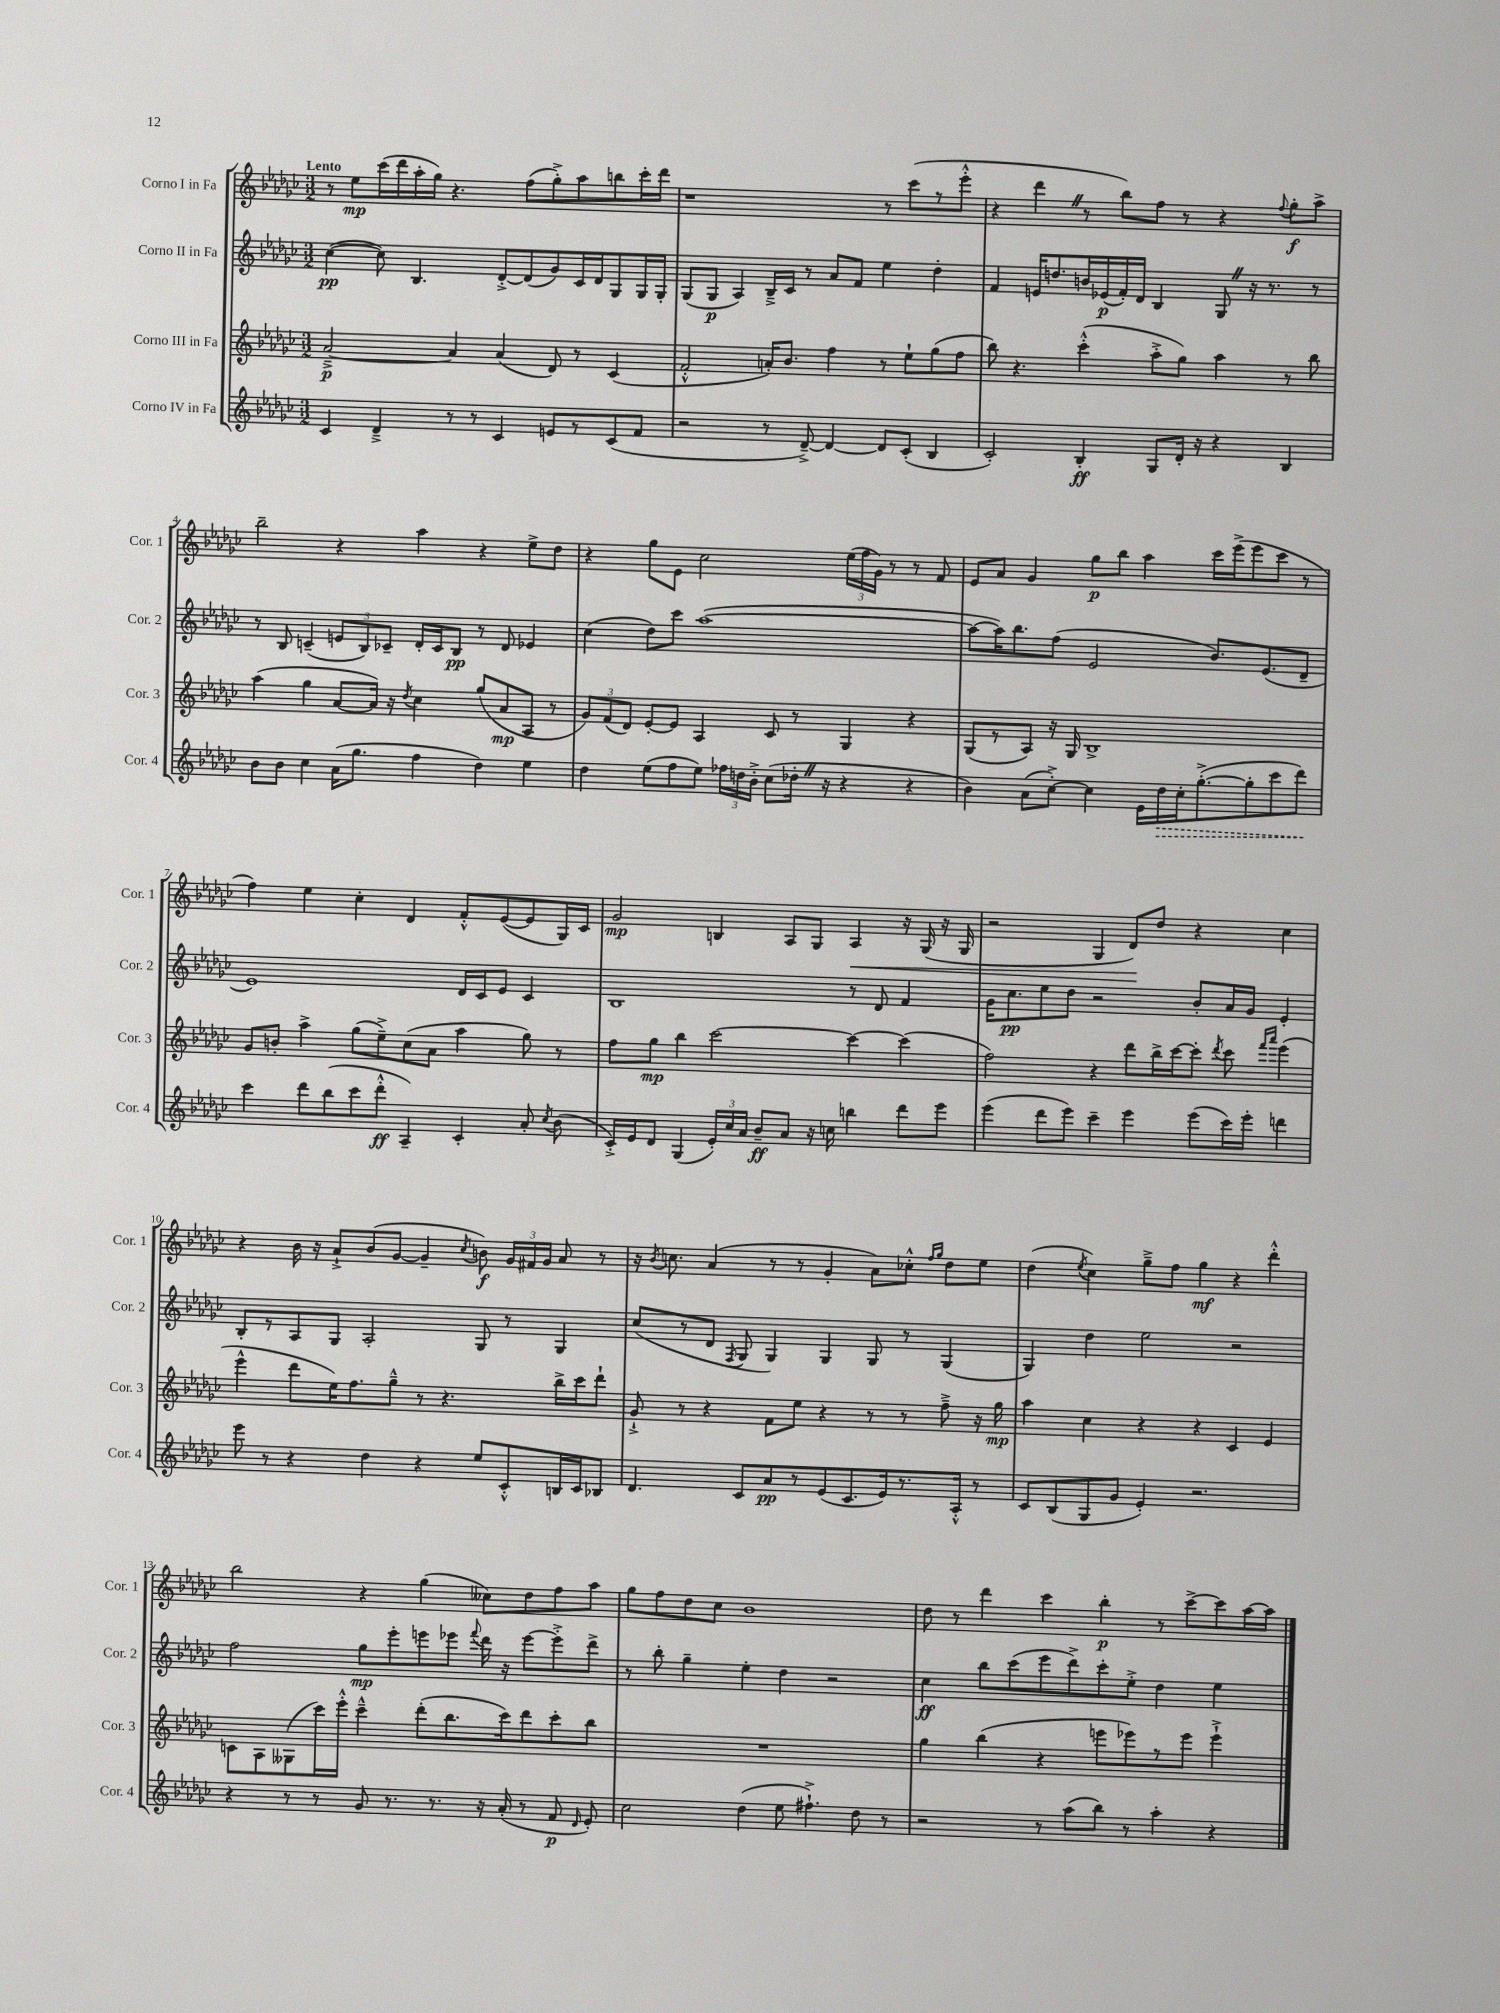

**kern	**kern	**kern	**kern
*staff4	*staff3	*staff2	*staff1
*clefG2	*clefG2	*clefG2	*clefG2
*k[b-e-a-d-g-c-]	*k[b-e-a-d-g-c-]	*k[b-e-a-d-g-c-]	*k[b-e-a-d-g-c-]
*M3/2	*M3/2	*M3/2	*M3/2
4c-	[2a-~^	([4cc-	8r
.	.	.	8ee-
4d-~^	.	8cc-])	(16ccc-
.	.	.	16ddd-
.	.	4.B-	16aa-'
.	.	.	16gg-)
8r	4a-]	.	4.r
8r	.	.	.
4c-	(4a-	[8d-'^	.
.	.	(8d-]	(8ff
8e	8d-)	8g-)	8gg-'^)
8r	8r	16c-	8aa-
.	.	16d-	.
(8c-	(4c-	8G-	8bb
8f	.	16G-	16ccc-'
.	.	16G-'	16ddd-
=	=	=	=
2r	2f'^^	(8G-	1r
.	.	8G-	.
.	.	4A-)	.
8r	16a')	16B-~^	.
.	8.b-	16c-	.
[8d-~^)	.	8r	.
4d-_	4ff	8a-	.
.	.	8f	.
8d-]	8r	4ee-	8r
(8c-'	8ee-`	.	(8ccc-
4B-	(8gg-	4dd-'	8r
.	8ff	.	8eee-'^^
=	=	=	=
2c-')	8bb-)	4f	4r
.	4.r	.	.
.	.	16e	4ddd-
.	.	8.dd	.
4B-'	(4ccc-'^^	16b	8r
.	.	(16e-	.
.	.	16f')	8bb-)
.	.	16d-	.
8G-	8aa-'^	4B-	8ff
16d-'	8gg-)	.	8r
16r	.	.	.
4r	4aa-	8G-	4r
.	.	16r	.
.	.	8.r	.
.	.	.	8qqff
4B-	8r	.	8gg-'
.	8bb-	8r	8aa-^
=	=	=	=
8b-	(4aa-	8r	2bb-~
8b-	.	8B-	.
4cc-	4gg-	(4c~	.
(16a-	[8a-	12e	4r
8.gg-	.	.	.
.	.	12B-)	.
.	16a-])	.	.
.	.	12c-~	.
.	16r	.	.
.	8qdd-	.	.
4ff	4cc-	16d-'	4aa-
.	.	16c-	.
.	.	8B-	.
4dd-)	(8gg-	8r	4r
.	8a-	8d-	.
4ee-	8A-	4e-	8ee-^
.	8r	.	8dd-
=	=	=	=
4dd-	12g-)	(4cc-	4r
.	(12f	.	.
.	12d-)	.	.
(8ee-	[8e-'	8dd-)	8gg-
8ff	8e-]	8ccc-	8e-
8ee-)	4A-	([1aa-	2cc-
24ff-	.	.	.
24dd	.	.	.
24b-'^	.	.	.
(8cc-	8c-	.	.
16dd-'	8r	.	.
16r	.	.	.
4r	4G-	.	(24ee-
.	.	.	24ff
.	.	.	24g-)
.	.	.	8r
4r	4r	.	8r
.	.	.	8f
=	=	=	=
4b-)	(8G-	8aa-_	8e-
.	8r	16aa-])	8a-
.	.	8.bb-	.
(8a-	8A-)	.	4g-
[8cc-'^)	16r	(8ff	.
.	16G-	.	.
4cc-]	1B-^	2e-	8gg-
.	.	.	8bb-
16e-	.	.	4aa-
16dd-	.	.	.
16cc-'	.	.	.
([8.gg-'^	.	.	.
.	.	8.b-)	16ccc-
.	.	.	(16eee-^
8gg-']	.	.	8eee-
.	.	(8.e-	.
8ccc-	.	.	8ccc-
8ddd-)	.	8d-~	8r
=	=	=	=
4ccc-	8g-	1e-)	4ff)
.	8b'	.	.
8ddd-	4aa-^	.	4ee-
(8bb-	.	.	.
8ccc-	(8gg-	.	4cc-'
8ddd-'^^	8ee-~^)	.	.
4A-~)	(8cc-	.	4d-
.	8a-	.	.
4c-'	4aa-	16d-	8f'^^
.	.	16c-	.
.	.	8e-	([8e-
8a-'	8gg-)	4c-	8e-]
8qcc-	.	.	.
(8b-	8r	.	16G-)
.	.	.	16c-
=	=	=	=
16c-'^)	8ff	1B-	2g-
16e-	.	.	.
8d-	8gg-	.	.
(4G-	4bb-	.	.
24e-')	[2ccc-	.	4B
24cc-	.	.	.
24a-	.	.	.
8b-~	.	.	.
8a-	.	.	8A-
16r	.	.	8G-
16cc	.	.	.
4bb	4ccc-_	8r	4A-
.	.	8d-	.
8ddd-	(4ccc-]	4f	16r
.	.	.	(16G-
8eee-	.	.	16r
.	.	.	16G-
=	=	=	=
(4eee-	2ff)	16g-	2r
.	.	8.cc-	.
8ddd-	.	8ee-	.
8eee-)	.	8dd-	.
4ccc-~	4r	2r	4G-
4eee-	8ddd-	.	8d-)
.	16bb-^	.	8dd-
.	[16ccc-	.	.
(8eee-	8ccc-']	8b-'	4r
.	8qddd-	.	.
16ccc-)	8ccc-	16a-	.
16eee-'	.	16g-	.
.	16qqfff	.	.
.	16qqaaa-	.	.
4ddd	(4eee-	4e-'	4cc-
=	=	=	=
8eee-	4eee-^^	8B-'	4r
8r	.	8r	.
4r	8ddd-	8A-	16b-
.	.	.	16r
.	16ee-)	8G-	8a-`^
.	8.ff	.	.
4dd-	.	2A-'	(8b-
.	8gg-~^^	.	[8g-
4r	8r	.	4g-~]
.	4.r	.	.
.	.	.	8qcc-
8ee-	.	8G-	8b)
8c-'^^	.	8r	24g-
.	.	.	24f#
.	.	.	24g-
16B	16bb-^	4G-	8a-
16c-	16ccc-	.	.
8B-	8ddd-`	.	8r
=	=	=	=
4.d-	8g-`^	(8cc-	16r
.	.	.	8qb-
.	.	.	8.cc
.	8r	8r	.
.	4r	8d-	(4a-
.	.	8qF	.
8c-	.	8G-	.
8a-	8f	4G-)	8r
8r	8ee-	.	8r
(8e-	4r	4G-	4g-'
8.c-	.	.	.
.	8r	8G-	8a-)
16e-)	.	.	.
8.r	8r	8r	8cc-'^^
.	.	.	16qqff
.	.	.	16qqgg-
.	8ff~^	(4G-	8dd-
16A-'^^	.	.	.
8r	16r	.	8ee-
.	16gg-	.	.
=	=	=	=
8c-	4aa-	4G-)	(4dd-
(8B-	.	.	.
.	.	.	8qee-
8G-	4cc-	4dd-	4cc-)
8g-	.	.	.
4e-')	4r	2ee-	8gg-~^
.	.	.	8ff
2.r	4r	.	4gg-
.	4c-	2r	4r
.	4e-	.	4ddd-'^^
=	=	=	=
4r	8c	2ff	2bb-
.	8A-	.	.
8r	(8G--	.	.
8r	16ccc-)	.	.
.	16eee-'^^	.	.
8g-	4ccc-~^^	8gg-	4r
8.r	.	8eee-'	.
.	(8ddd-'	8eee	(4gg-
8.r	.	.	.
.	8.bb-	8eee-	.
.	.	8qqfff	.
16r	.	16ddd-	8cc--)
(16a-'	16ccc-)	16r	.
8r	8ddd-	[8eee-	8dd-
8f	8ccc-'	8eee-'^]	8ff
16qqd-	.	.	.
8e-')	8bb-	8ddd-^	8aa-
=	=	=	=
2cc-	1.r	8r	8gg-
.	.	8bb-'	8ff
.	.	4gg-~	8dd-
.	.	.	8cc-
(4dd-	.	4ee-'	1b-
8ee-	.	4dd-	.
4.ff#`^)	.	.	.
.	.	2r	.
8dd-	.	.	.
8r	.	.	.
=	=	=	=
2r	4gg-	4cc-	8dd-
.	.	.	8r
.	(4bb-	8bb-	4ddd-
.	.	(8ccc-	.
8r	4r	8eee-	4ccc-
(8aa-	.	8ddd-^)	.
8bb-)	8eee	8ccc-'	4bb-'
8r	8eee-)	8ee-'^	.
4aa-'	8r	4dd-	8r
.	8eee-	.	[8ccc-^
4r	4eee-`^	4ee-	8ccc-]
.	.	.	[16aa-
.	.	.	16aa-]
==	==	==	==
*-	*-	*-	*-
